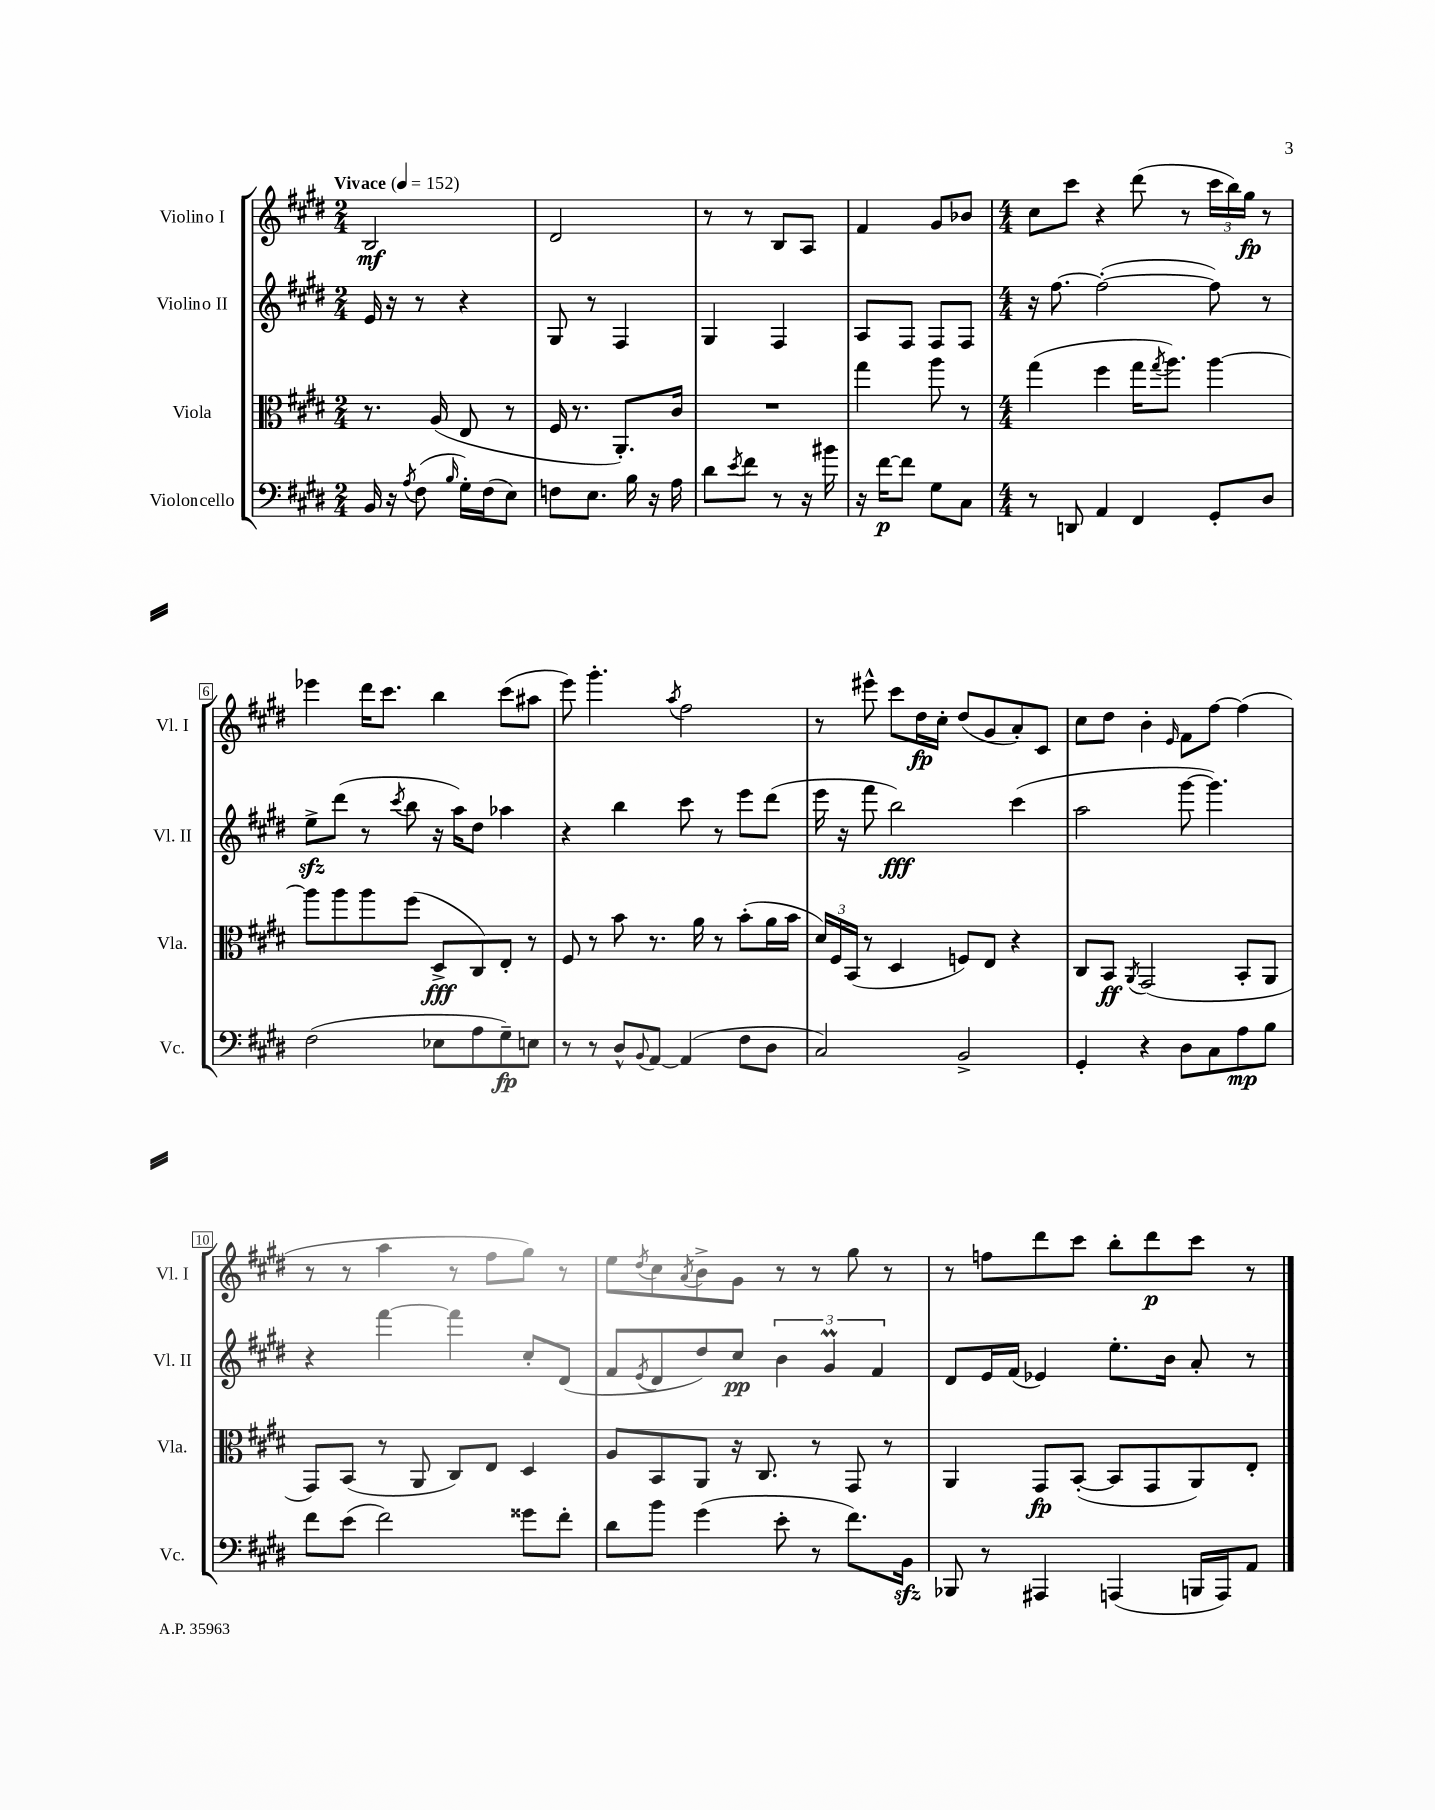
<<
\new StaffGroup <<
\new Staff = "s0" \with { instrumentName = "Violino I" shortInstrumentName = "Vl. I" } {
    \clef treble \key e \major \numericTimeSignature \time 2/4 \tempo "Vivace" 4 = 152
    b2\mf |
    dis'2 |
    r8 r8 b8 a8 |
    fis'4 gis'8 bes'8 |
    \numericTimeSignature \time 4/4 cis''8 cis'''8 r4 dis'''8( r8 \tuplet 3/2 { cis'''16 b''16) gis''16\fp } r8 |
    ees'''4 dis'''16 cis'''8. b''4 cis'''8( ais''8 |
    e'''8) gis'''4.-. \acciaccatura { a''8 } fis''2 |
    r8 eis'''8-^ cis'''8 dis''16\fp cis''16-. dis''8( gis'8 a'8-.) cis'8 |
    cis''8 dis''8 b'4-. \grace { e'16 } fis'8 fis''8~ fis''4( |
    r8 r8 a''4 r8 fis''8 gis''8) r8 |
    e''8 \acciaccatura { dis''8 } cis''8 \acciaccatura { a'8 } b'8-> gis'8 r8 r8 gis''8 r8 |
    r8 f''8 dis'''8 cis'''8 b''8-. dis'''8\p cis'''8 r8 \bar "|." |
}
\new Staff = "s1" \with { instrumentName = "Violino II" shortInstrumentName = "Vl. II" } {
    \clef treble \key e \major \numericTimeSignature \time 2/4
    e'16 r16 r8 r4 |
    gis8 r8 fis4 |
    gis4 fis4 |
    a8 fis8 fis8 fis8 |
    \numericTimeSignature \time 4/4 r16 fis''8.~ fis''2~-.( fis''8) r8 |
    e''8->\sfz dis'''8( r8 \acciaccatura { cis'''8 } b''8 r16 a''16) dis''8 aes''4 |
    r4 b''4 cis'''8 r8 e'''8 dis'''8( |
    e'''16 r16 fis'''8 b''2\fff) cis'''4( |
    a''2 gis'''8~ gis'''4.) |
    r4 fis'''4~ fis'''4 cis''8-. dis'8( |
    fis'8 \acciaccatura { e'8 } dis'8 dis''8) cis''8\pp \tuplet 3/2 { b'4 gis'4\prall fis'4 } |
    dis'8 e'16 fis'16( ees'4) e''8.-. b'16 a'8-. r8 \bar "|." |
}
\new Staff = "s2" \with { instrumentName = "Viola" shortInstrumentName = "Vla." } {
    \clef alto \key e \major \numericTimeSignature \time 2/4
    r8. a16( e8 r8 |
    fis16 r8. a,8.-.) cis'16 |
    R2 |
    gis''4 a''8 r8 |
    \numericTimeSignature \time 4/4 gis''4( fis''4 gis''16 \acciaccatura { gis''8 } a''8.) a''4~ |
    a''8 a''8 a''8 fis''8( dis8->\fff cis8) e8-. r8 |
    fis8 r8 b'8 r8. a'16 r8 b'8-.( a'16 b'16 |
    \tuplet 3/2 { dis'16) fis16 b,16( } r8 dis4 f8) e8 r4 |
    cis8 b,8\ff \acciaccatura { a,8 } gis,2( b,8-. a,8 |
    gis,8) b,8( r8 a,8 cis8) e8 dis4 |
    a8 b,8 a,8 r16 cis8. r8 gis,8 r8 |
    a,4 gis,8\fp b,8~-.( b,8 gis,8 a,8) e8-. \bar "|." |
}
\new Staff = "s3" \with { instrumentName = "Violoncello" shortInstrumentName = "Vc." } {
    \clef bass \key e \major \numericTimeSignature \time 2/4
    b,16 r16 \acciaccatura { a8 } fis8( \grace { b16 } gis16-.) fis16( e8) |
    f8 e8. b16 r16 a16 |
    dis'8 \acciaccatura { e'8 } fis'8 r8 r16 bis'16 |
    r16 fis'16~\p fis'8 gis8 cis8 |
    \numericTimeSignature \time 4/4 r8 d,8 a,4 fis,4 gis,8-. dis8 |
    fis2( ees8 a8 gis8--\fp) e8 |
    r8 r8 dis8-^ \appoggiatura { b,8 } a,8~ a,4( fis8 dis8 |
    cis2) b,2-> |
    gis,4-. r4 dis8 cis8 a8\mp b8 |
    fis'8 e'8( fis'2) gisis'8 fis'8-. |
    dis'8 b'8 gis'4( e'8-. r8 fis'8.) b,16\sfz |
    bes,,8 r8 ais,,4 a,,4( b,,16 a,,16) a,8 \bar "|." |
}
>>
>>
\layout { \context { \Score \override BarNumber.stencil = #(make-stencil-boxer 0.1 0.3 ly:text-interface::print) } }
